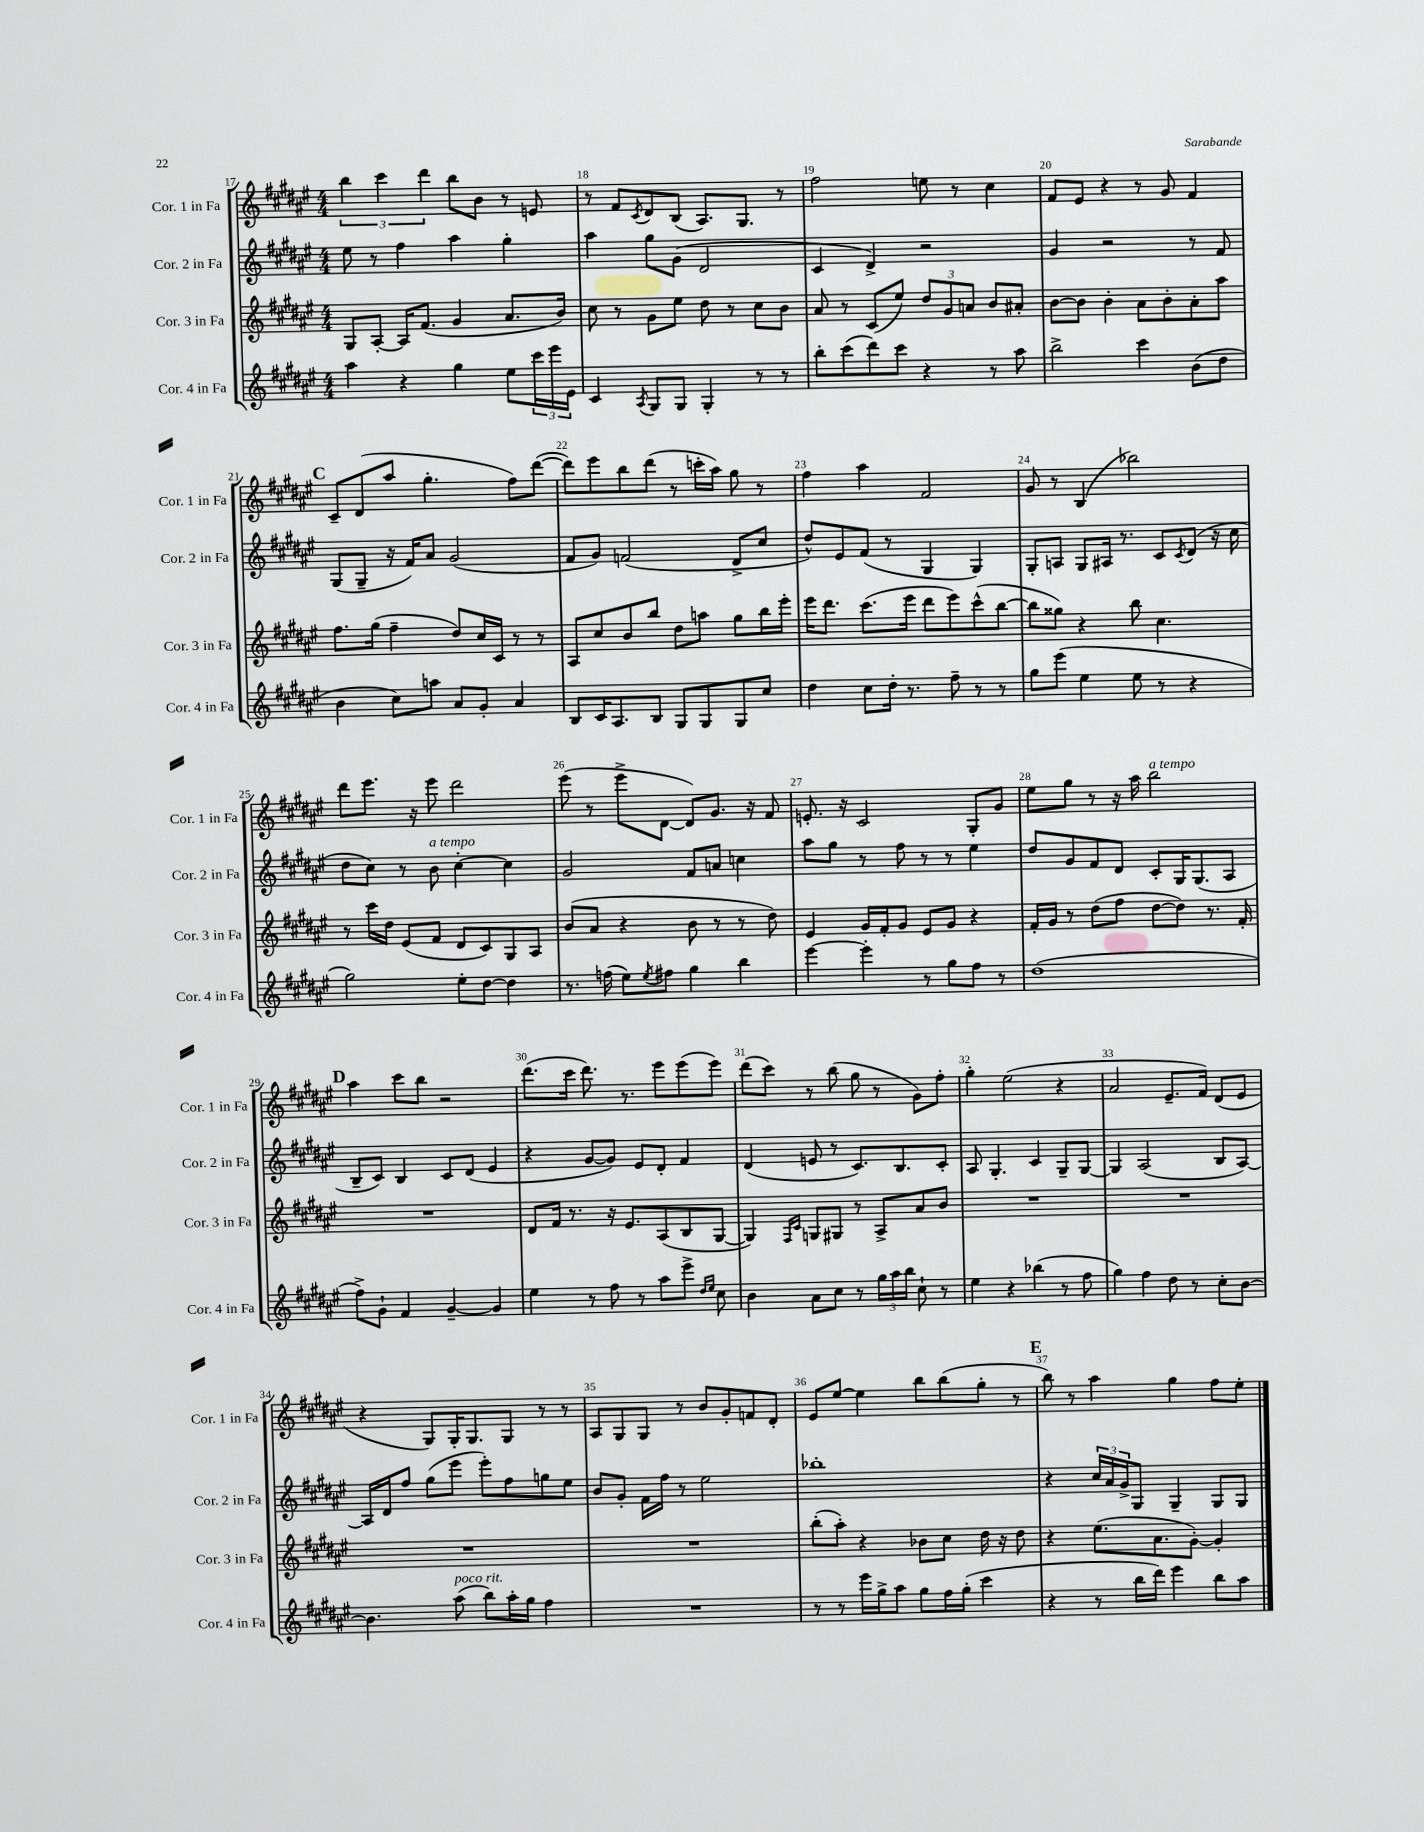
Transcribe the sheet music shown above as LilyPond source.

<<
\new StaffGroup <<
\new Staff = "s0" \with { instrumentName = "Cor. 1 in Fa" shortInstrumentName = "Cor. 1 in Fa" } {
    \clef treble \key fis \major \numericTimeSignature \time 4/4
    \tuplet 3/2 { b''4 cis'''4 dis'''4 } b''8 b'8 r8 e'8 |
    r8 fis'8 \acciaccatura { cis'8 } dis'8 b8( ais8.) gis8. r8 |
    fis''2 e''8 r8 cis''4 |
    fis'8 eis'8 r4 r8 gis'8 fis'4 |
    \mark \markup { \bold "C" } cis'8-- dis'8( ais''8 gis''4.-. fis''8) dis'''8~( |
    dis'''8) eis'''8 b''8 dis'''8( r8 c'''16-. ais''16) gis''8 r8 |
    fis''4 ais''4 fis'2 |
    gis'8 r8 b4( bes''2) |
    dis'''8 eis'''8. r16 eis'''8 dis'''2 |
    eis'''8( r8 eis'''8-> dis'8~ dis'8) gis'8. r16 fis'8 |
    e'8.-. r16 cis'2 gis8-. gis'8 |
    eis''8 gis''8 r8 r16 ais''16 b''2^\markup { \italic "a tempo" } |
    \mark \markup { \bold "D" } ais''4 cis'''8 b''8 r2 |
    dis'''8.( cis'''16 dis'''8.) r8. eis'''8 eis'''8( eis'''8) |
    dis'''8( cis'''8) r8 b''8( gis''8 r8 gis'8) fis''8-. |
    gis''4-. eis''2( r4 |
    ais'2 eis'8.-- fis'16) dis'8( eis'8 |
    r4 gis8) gis16-. gis8. gis8 r8 r8 |
    ais8 gis8 gis8 r8 b'8 gis'8-. f'8 dis'8-. |
    eis'8 eis''8~ eis''4 b''8 b''8( gis''8-. r8 |
    \mark \markup { \bold "E" } b''8) r8 ais''4 gis''4 fis''8 eis''8-. \bar "|." |
}
\new Staff = "s1" \with { instrumentName = "Cor. 2 in Fa" shortInstrumentName = "Cor. 2 in Fa" } {
    \clef treble \key fis \major \numericTimeSignature \time 4/4
    eis''8 r8 fis''4 ais''4 gis''4-. |
    ais''4 gis''8 gis'8( dis'2 |
    cis'4 dis'4->) r2 |
    gis'4 r2 r8 fis'8 |
    \mark \markup { \bold "C" } gis8( gis8-- r16 fis'16) ais'8 gis'2( |
    fis'8 gis'8) f'2( dis'8-> cis''8 |
    dis''8-^) eis'8 fis'8( r8 gis4 gis4) |
    gis8-. a8 gis8 ais16 r8. cis'8 \acciaccatura { cis'8 } dis'8( r16 cis''16 |
    dis''8 cis''8) r8 b'8^\markup { \italic "a tempo" } cis''4~-. cis''4 |
    gis'2 fis'8 a'8 c''4 |
    ais''8 gis''8 r8 fis''8 r8 r8 eis''4 |
    dis''8 gis'8 fis'8 dis'8 cis'8-. gis16 gis8.( ais8 |
    \mark \markup { \bold "D" } b8-- cis'8) b4 cis'8 dis'8( eis'4 |
    r4 gis'8~ gis'8) eis'8 dis'8-. fis'4 |
    dis'4( e'8 r8 cis'8.) b8. cis'8-. |
    ais8 gis4.-. cis'4 gis8-- gis8~ |
    gis4 ais2( b8 ais8~) |
    ais16 dis'16 fis''8 gis''8( eis'''8 eis'''8-.) fis''8 g''8 eis''8 |
    b'8 gis'8-. fis'16 fis''16 r8 eis''2 |
    bes''1-. |
    \mark \markup { \bold "E" } r4 \tuplet 3/2 { cis''16 ais'16 gis'16-> } gis8 gis4-- gis8 gis8 \bar "|." |
}
\new Staff = "s2" \with { instrumentName = "Cor. 3 in Fa" shortInstrumentName = "Cor. 3 in Fa" } {
    \clef treble \key fis \major \numericTimeSignature \time 4/4
    gis8 ais8~-. ais16 fis'8.( gis'4 ais'8. b'16) |
    cis''8 r8 gis'8 eis''8 dis''8 r8 cis''8 b'8 |
    ais'8 r8 cis'8( eis''8) \tuplet 3/2 { dis''8 gis'8 a'8 } b'8 ais'8-. |
    b'8~ b'8 b'4-. ais'8 b'8-. ais'8-. ais''8 |
    \mark \markup { \bold "C" } fis''8. gis''16( fis''4-- dis''8) cis''16 cis'16 r8 r8 |
    ais8 cis''8 b'8 b''8 dis''8 a''8 gis''8 b''16 eis'''16-. |
    eis'''16 dis'''8. cis'''8.( eis'''16 dis'''8 eis'''8) cis'''8-^( b''8~ |
    b''8 gisis''8) r4 b''8 cis''4. |
    r8 cis'''16 dis''16 eis'8( fis'8 dis'8 cis'8) gis8 ais8 |
    b'8( ais'8 r4 b'8 r8 r8 dis''8) |
    eis'4 gis'16 fis'16-. gis'8 eis'8 gis'8 r4 |
    fis'16-. gis'16 r8 dis''8( fis''8 dis''8~ dis''8) r8. fis'16-. |
    \mark \markup { \bold "D" } R1 |
    dis'8 fis'16 r8. r16 eis'8. ais8( b8 gis8~ |
    gis4) \grace { fis16 cis'16 } g8 gis8 r8 ais8-> ais'8 b'8 |
    R1 |
    R1 |
    R1 |
    R1 |
    b''8-.( ais''8-.) r4 bes'8 cis''8 dis''16 r16 dis''8 |
    \mark \markup { \bold "E" } r4 eis''8.( ais'8. gis'8~-.) gis'4-. \bar "|." |
}
\new Staff = "s3" \with { instrumentName = "Cor. 4 in Fa" shortInstrumentName = "Cor. 4 in Fa" } {
    \clef treble \key fis \major \numericTimeSignature \time 4/4
    ais''4 r4 gis''4 eis''8 \tuplet 3/2 { cis'''16 eis'''16 eis'16 } |
    cis'4 \acciaccatura { ais8 } gis8 gis8 gis4-. r8 r8 |
    b''8-. cis'''8( dis'''8) cis'''8 r4 r8 ais''8 |
    b''2-> cis'''4 b'8( dis''8 |
    \mark \markup { \bold "C" } b'4 cis''8) a''8 ais'8 gis'8-. ais'4 |
    b8 cis'16 ais8. b8 gis8 gis8 gis8 cis''8 |
    dis''4 cis''8 dis''16-. r8. fis''8-- r8 r8 |
    gis''8 eis'''8( eis''4 eis''8 r8 r4 |
    gis''2) eis''8-. dis''8~ dis''4 |
    r8. f''16( eis''8) \acciaccatura { eis''8 } fis''8 gis''4 b''4 |
    eis'''4~ eis'''4-. r8 gis''8 fis''8 r8 |
    dis''1( |
    \mark \markup { \bold "D" } fis''8->) gis'8-! fis'4 gis'4~-- gis'4 |
    eis''4 r8 fis''8 r8 ais''8 eis'''8-> \grace { dis''16 eis''16 } cis''8 |
    b'4 ais'8 cis''8 r8 \tuplet 3/2 { gis''16 ais''16 b''16 } cis''8-! r8 |
    eis''4 r4 bes''4( r8 fis''8 |
    gis''4) fis''4 dis''8 r8 cis''8-. b'8~ |
    b'4. ais''8^\markup { \italic "poco rit." }( b''8) ais''16-. gis''16 fis''4 |
    R1 |
    r8 r8 eis'''16 gis''16-> ais''8 gis''8 fis''16 gis''16-.( cis'''4 |
    \mark \markup { \bold "E" } r4 r8 b''16 dis'''16) eis'''4 b''8 ais''8 \bar "|." |
}
>>
>>
\layout { \context { \Score currentBarNumber = #17 \override BarNumber.break-visibility = ##(#f #t #t) barNumberVisibility = #all-bar-numbers-visible } }
